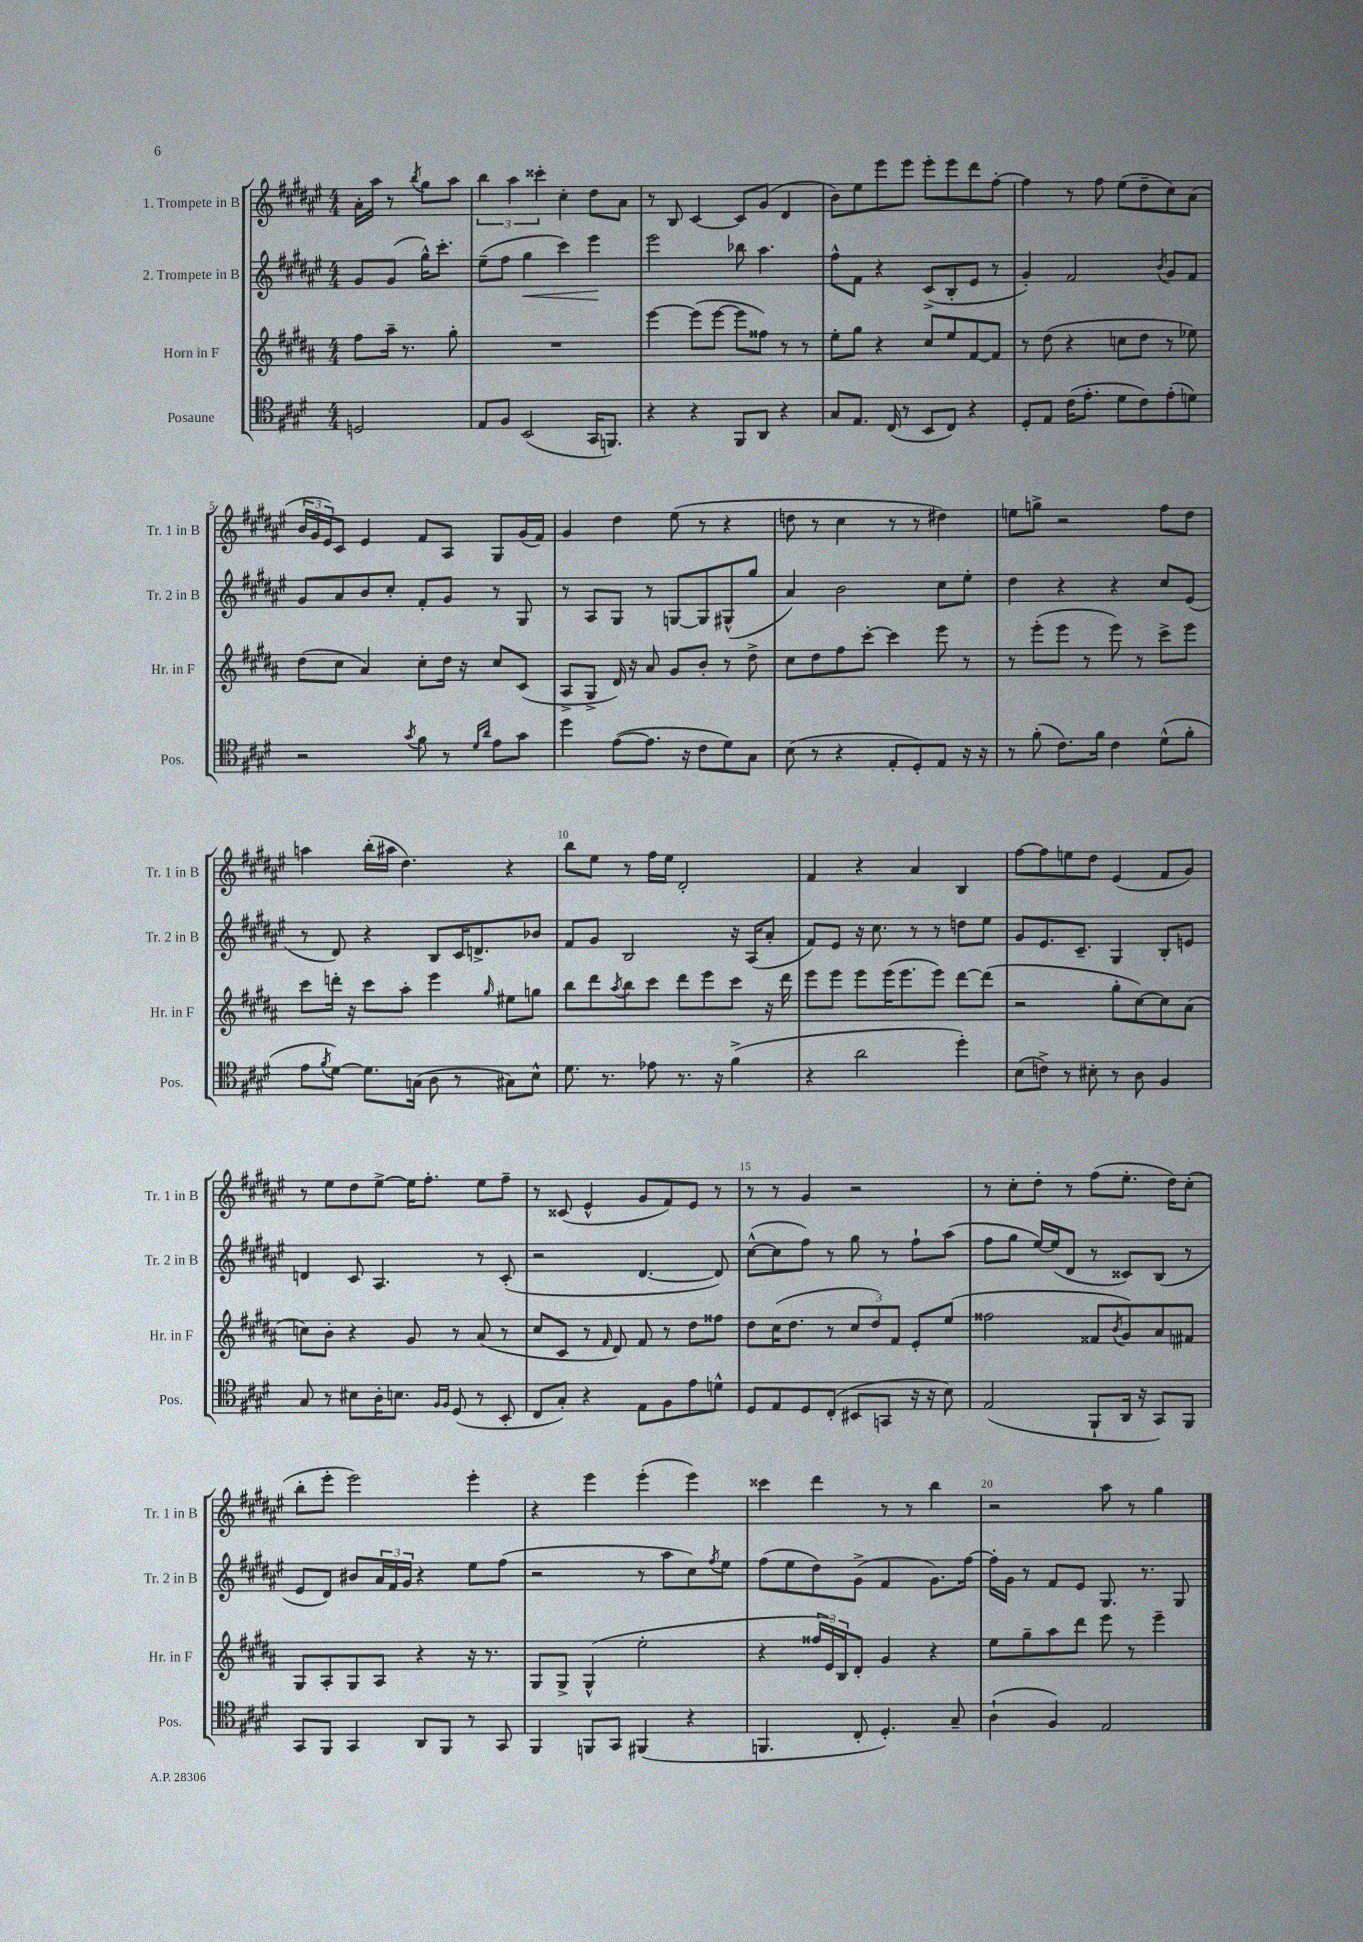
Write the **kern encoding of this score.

**kern	**kern	**kern	**kern
*staff4	*staff3	*staff2	*staff1
*clefC4	*clefG2	*clefG2	*clefG2
*k[f#c#g#d#]	*k[f#c#g#d#a#]	*k[f#c#g#d#a#e#]	*k[f#c#g#d#a#e#]
*M4/4	*M4/4	*M4/4	*M4/4
2D	8ff#	8g#	16a#'
.	.	.	16aa#
.	16aa#~	(8g#	8r
.	8.r	.	.
.	.	.	8qbb
.	.	16gg#^^)	8gg#
.	.	8.ccc#'	.
.	8gg#'	.	8aa#
=	=	=	=
8E	1r	(8ee#~	6bb
8F#	.	8ff#	.
.	.	.	6aa#
(2BB	.	4gg#	.
.	.	.	6ccc##'
.	.	4ccc#)	4cc#'
16GG#	.	4eee#	8dd#
8.FF)	.	.	.
.	.	.	8a#
=	=	=	=
4r	[4eee	2eee#	8r
.	.	.	8B
4r	(8eee]	.	[4c#
.	[8eee	.	.
8FF#	8eee]	8bb-	8c#]
8AA	8ff##)	4.aa#	(8g#
4r	8r	.	4d#
.	8r	.	.
=	=	=	=
8G#	8ee'	8ff#^^	8b)
8.E	8gg#	8f#	8ee#
.	4r	4r	8eee#
(16C#	.	.	.
8r	.	.	8eee#
8BB	8cc#	(8c#^	8eee#'
8C#)	8ee	8B'	8eee#
4r	[8f#	8e#	8ddd#
.	8f#]	8r	[8ff#'
=	=	=	=
8D#'	8r	4g#')	4ff#]
8E	(8dd#	.	.
(16c#	4r	2f#	8r
8.e'	.	.	.
.	.	.	8ff#
8d#	8cc	.	(8ee#
8c#)	8dd#	.	8dd#~
.	.	8qb	.
(8e'	8r	8g#	8cc#)
8d)	8ee-)	8f#	(8a#
=	=	=	=
2r	(8dd#	8g#	24b
.	.	.	24g#
.	.	.	24e#)
.	8cc#	8a#	8c#
.	4a#)	8b	4e#
.	.	8cc#'	.
8qg#	.	.	.
8f#	8cc#'	8f#'	8f#
8r	16dd#	8g#	8A#
.	16r	.	.
16qqd#	.	.	.
16qqa	.	.	.
8e	8cc#	8r	8G#
8g#	(8c#	8G#	(16g#
.	.	.	16f#)
=	=	=	=
4dd#	8A#^	8r	4g#
.	8G#^	8A#	.
([8e	16d#)	8G#	4dd#
.	16r	.	.
8.e]	8a#	8r	.
.	8g#	[8G	(8ee#
16r	.	.	.
8c#	8b'	8G]	8r
8d#)	8r	(8G#^^	4r
8G#	8dd#^	8gg#	.
=	=	=	=
(8B	8cc#	4a#)	8dd
8r	8dd#	.	8r
4r	8ff#	2b	4cc#
.	[8ccc#'	.	.
8E'	4ccc#]	.	8r
8D#')	.	.	8r
8E	8eee	8cc#	4dd#)
16r	8r	8ee#'	.
16r	.	.	.
=	=	=	=
8r	8r	4dd#	8ee
(8f#'	(8eee'	.	8gg^
8.c#)	8eee	4r	2r
.	8r	.	.
16f#	.	.	.
4c#	8eee)	4r	.
.	8r	.	.
(8d#^^	8ccc#^	8cc#	8ff#
8f#'	8eee	(8e#	8dd#
=	=	=	=
8e	8ccc#	8r	4aa
8qf#	.	.	.
[8d#)	16ddd'	8d#)	.
.	16r	.	.
8.d#]	8ccc#	4r	(16bb'
.	.	.	16aa#
.	8aa#'	.	4.dd#)
(16G	.	.	.
8A	4eee	8B	.
8r	.	16c#	.
.	.	8.d^	.
.	16qqgg#	.	.
8G#)	8ee#	.	4r
8B^^	8gg	8b-	.
=	=	=	=
8.d#	8bb	8f#	8bb
.	8ddd#	8g#	8ee#
8.r	.	.	.
.	8qaa#	.	.
.	8bb	2B	8r
8e-	8ccc#	.	16ff#
.	.	.	16ee#
8.r	8ddd#	.	2d#'
.	8eee	.	.
16r	.	.	.
(4f#^	8ccc#	16r	.
.	.	(16A#	.
.	16r	8a#'	.
.	16ddd#	.	.
=	=	=	=
4r	8eee	8f#)	4f#
.	8eee	8e#	.
2a	8eee	16r	4r
.	.	8.cc#	.
.	(16eee	.	.
.	8.eee	.	.
.	.	8r	4a#
.	8eee)	8r	.
4dd#')	[8ddd#	8dd	4B
.	(8ddd#]	8ee#	.
=	=	=	=
(8B	2r	8g#	[8ff#
8c^)	.	8.e#	8ff#]
8r	.	.	8ee
.	.	8.c#~	.
8B#'	.	.	8dd#
8r	8gg#'	4G#	(4e#
8A	[8cc#)	.	.
4F#	8cc#]	8B'	8f#
.	(8a#	8e	8g#)
=	=	=	=
8G#	8cc)	4d	8r
8r	8b'	.	8ee#
8B#	4r	8c#	8dd#
16A'	.	4.A#	[8ee#^
8.B	.	.	.
.	8g#	.	16ee#]
.	.	.	8.ff#'
16qqF#	.	.	.
16qqF#	.	.	.
(8D#	8r	.	.
8r	(8a#	8r	8ee#
8BB'	8r	(8c#'	8ff#~
=	=	=	=
8C#	8cc#	2r	8r
8G#')	8c#	.	(8c##
4r	8r	.	4e#^^
.	16qqf#	.	.
.	8d#)	.	.
8E	8f#	[4.d#	8g#
8F#	8r	.	8f#)
8e	8dd#	.	8e#
8d^^	8ff##	8d#])	8r
=	=	=	=
8D#	8dd#	([8cc#^^	8r
8E	(16cc#	8cc#]	8r
.	8.dd#	.	.
8D#	.	8ff#)	4g#
(8C#'	8r	8r	.
8BB#	12cc#	8gg#	2r
.	12dd#)	.	.
8GG	.	8r	.
.	12f#	.	.
16r	8e'	8ff#`	.
16r	.	.	.
8B)	(8ee	(8aa#	.
=	=	=	=
(2E	2ff##	8ff#	8r
.	.	8gg#	8cc#'
.	.	[16ee#)	8dd#'
.	.	(16ee#]	.
.	.	8d#	8r
8FF#`	8f##	8r	(8ff#
.	8qb	.	.
16AA	8g#)	8c##)	8.ee#'
16r	.	.	.
8GG#)	8a#	(8B	.
.	.	.	16dd#)
8FF#	8f#	8r	(8cc#'
=	=	=	=
8GG#	8G#	8e#	8bb'
8FF#	8A#'	8d#)	8eee#'
4GG#	8G#	8b#	2eee#)
.	8A#	24a#	.
.	.	24f#	.
.	.	24g#	.
8AA	4r	4r	.
8FF#	.	.	.
8r	16r	8ee#	4eee#'
.	8.r	.	.
8GG#	.	(8ff#	.
=	=	=	=
4FF#	8G#	2r	4r
.	8G#^	.	.
8FF	(4G#^^	.	4eee#
8GG#	.	.	.
(4FF#	2ee'	8r	(4eee#'
.	.	8aa#	.
4r	.	8cc#)	4eee#)
.	.	8qff#	.
.	.	8ee#	.
=	=	=	=
4.FF	4r	(8ff#	4ccc##
.	.	8ee#	.
.	24ff##	8dd#)	4ddd#
.	24e)	.	.
.	24B	.	.
8C#'	8d#'	(8g#^	.
4.D#')	4g#	4f#	8r
.	.	.	8r
.	4r	8.g#)	4bb
8G#~	.	.	.
.	.	[16ff#	.
=	=	=	=
(4A`	8ee	16ff#']	2r
.	.	16g#	.
.	8gg#~	8r	.
4F#)	8aa#	8f#	.
.	8ddd#	8e#	.
2E	8eee	8.G#	8aa#
.	8r	.	8r
.	.	8.r	.
.	4eee~	.	4gg#
.	.	8G#	.
==	==	==	==
*-	*-	*-	*-
